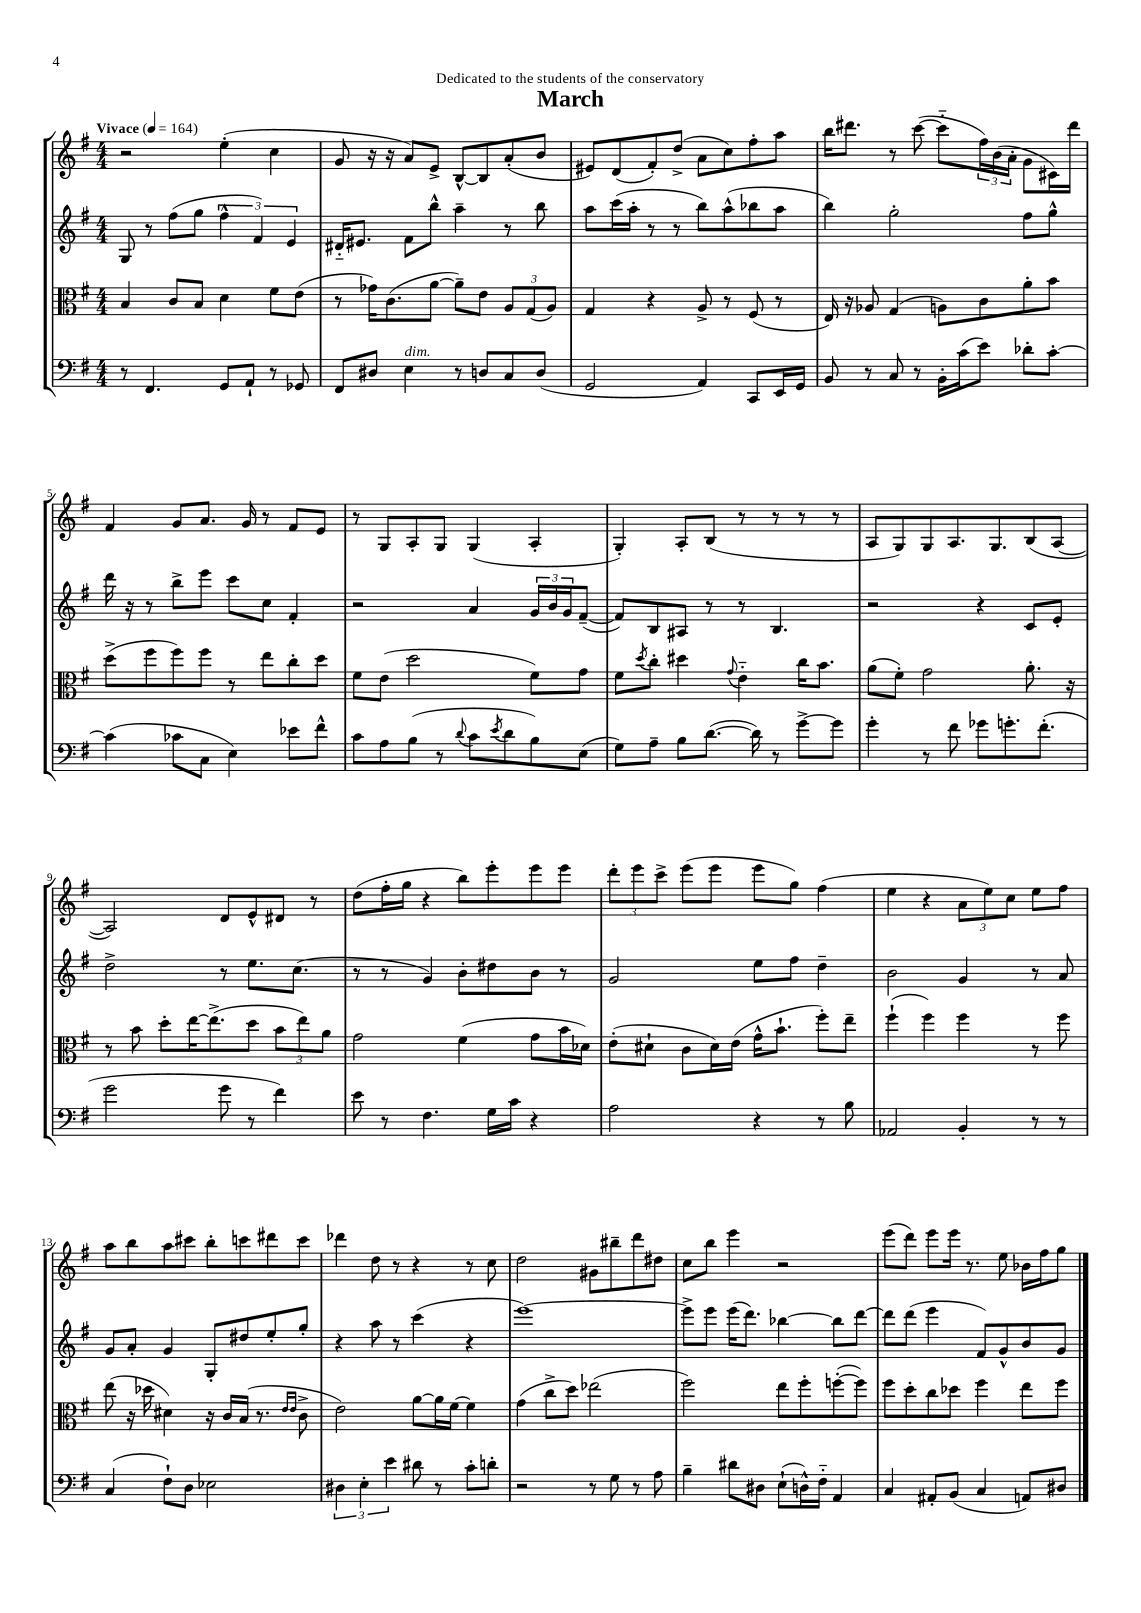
\header { title = "March" dedication = "Dedicated to the students of the conservatory" }
<<
\new StaffGroup <<
\new Staff = "s0" {
    \clef treble \key g \major \numericTimeSignature \time 4/4 \tempo "Vivace" 4 = 164
    r2 e''4-.( c''4 |
    g'8 r16 r16 a'8) e'8-> b8~-^ b8 a'8-.( b'8 |
    eis'8) d'8( fis'8-.) d''8->( a'8 c''8) fis''8-. a''8 |
    b''16 dis'''8. r8 c'''8~( c'''8-_ \tuplet 3/2 { fis''16) b'16( a'16-. } g'8 cis'16) dis'''16 |
    fis'4 g'8 a'8. g'16 r8 fis'8 e'8 |
    r8 g8 a8-. g8 g4( a4-. |
    g4-.) a8-. b8( r8 r8 r8 r8 |
    a8 g8) g8 a8. g8. b8( a8~ |
    a2) d'8 e'8-^ dis'8 r8 |
    d''8( fis''16-. g''16 r4 b''8) e'''8-. e'''8 e'''8 |
    \tuplet 3/2 { d'''8-. e'''8 c'''8-> } e'''8( e'''8 e'''8 g''8) fis''4( |
    e''4 r4 \tuplet 3/2 { a'8 e''8) c''8 } e''8 fis''8 |
    a''8 b''8 a''8 cis'''8 b''8-. c'''8 dis'''8 c'''8 |
    des'''4 d''8 r8 r4 r8 c''8 |
    d''2 gis'8 bis''8-- d'''8 dis''8 |
    c''8 b''8 e'''4 r2 |
    e'''8( d'''8) e'''8 e'''16 r8. e''8 bes'16 fis''16 g''8 \bar "|." |
}
\new Staff = "s1" {
    \clef treble \key g \major \numericTimeSignature \time 4/4
    g8 r8 fis''8( g''8 \tuplet 3/2 { fis''4-^ fis'4) e'4 } |
    dis'16-_ eis'8. fis'8 b''8-^ a''4-- r8 b''8 |
    a''8 c'''16( a''16-. r8 r8 b''8) a''8-^( bes''8 a''8 |
    b''4) g''2-. fis''8 g''8-^ |
    d'''16 r16 r8 b''8-> e'''8 c'''8 c''8 fis'4-. |
    r2 a'4 \tuplet 3/2 { g'16 b'16 g'16 } fis'8~--( |
    fis'8) b8 ais8 r8 r8 b4. |
    r2 r4 c'8 e'8-. |
    d''2-> r8 e''8. c''8.( |
    r8 r8 g'4) b'8-. dis''8 b'8 r8 |
    g'2 e''8 fis''8 d''4-- |
    b'2 g'4 r8 a'8 |
    g'8 a'8-. g'4 g8-. dis''8 e''8-. g''8-. |
    r4 a''8 r8 c'''4( r4 |
    e'''1~) |
    e'''8-> e'''8 e'''16( d'''8.) bes''4~ bes''8 d'''8~ |
    d'''8 d'''8( e'''4 fis'8) g'8-^ b'8 g'8 \bar "|." |
}
\new Staff = "s2" {
    \clef alto \key g \major \numericTimeSignature \time 4/4
    b4 c'8 b8 d'4 fis'8 e'8( |
    r8 ges'16) c'8.( a'8~ a'8--) e'8 \tuplet 3/2 { a8 g8( a8) } |
    g4 r4 a8-> r8 fis8( r8 |
    e16) r16 aes8 g4( a8) c'8 a'8-. b'8 |
    d''8->( fis''8 fis''8) fis''8 r8 e''8 c''8-. d''8 |
    fis'8 e'8( d''2 fis'8) g'8 |
    fis'8 \acciaccatura { d''8 } c''8-. dis''4 \appoggiatura { g'8 } e'4-_ c''16 b'8. |
    a'8( fis'8-.) g'2 a'8.-. r16 |
    r8 b'8 d''8-. e''16~ e''8.->( d''8 \tuplet 3/2 { b'8 e''8) a'8 } |
    g'2 fis'4( g'8 b'16 des'16) |
    e'8-.( dis'8-! c'8 dis'16) e'16( g'16-^ b'8.-! fis''8-.) e''8-- |
    fis''4-!( fis''4) fis''4 r8 fis''8 |
    e''8( r16 des''16 dis'4) r16 c'16 b16( r8. \grace { e'16 e'16 } c'8-> |
    e'2) a'8~ a'16 fis'16~ fis'4 |
    g'4( c''8-> d''8) ees''2( |
    fis''2) e''8 fis''8-. f''8~-.( f''8) |
    fis''8 d''8-. c''8 des''8 fis''4 e''8 fis''8 \bar "|." |
}
\new Staff = "s3" {
    \clef bass \key g \major \numericTimeSignature \time 4/4
    r8 fis,4. g,8 a,8-! r8 ges,8 |
    fis,8 dis8 e4^\markup { \italic "dim." } r8 d8 c8 d8( |
    g,2 a,4) c,8 e,16 g,16 |
    b,8 r8 c8 r8 b,16-. c'16( e'8) des'8-. c'8~-. |
    c'4( ces'8 c8 e4) ees'8 fis'8-^ |
    c'8 a8 b8( r8 \appoggiatura { d'8 } c'8 \acciaccatura { e'8 } d'8 b8) e8( |
    g8) a8-- b8 d'8.~( d'16) r8 g'8~-> g'8 |
    g'4-. r8 fis'8 ges'8 g'8.-. fis'8.-.( |
    g'2 g'8 r8 fis'4) |
    e'8 r8 fis4. g16 c'16 r4 |
    a2 r4 r8 b8 |
    aes,2 b,4-. r8 r8 |
    c4( fis8-!) d8 ees2 |
    \tuplet 3/2 { dis4 e4-. e'4 } dis'8 r8 c'8-. d'8-. |
    r2 r8 g8 r8 a8 |
    b4-- dis'8 dis8 e8-!( d16-^) fis16-_ a,4 |
    c4 ais,8-. b,8( c4 a,8) dis8 \bar "|." |
}
>>
>>
